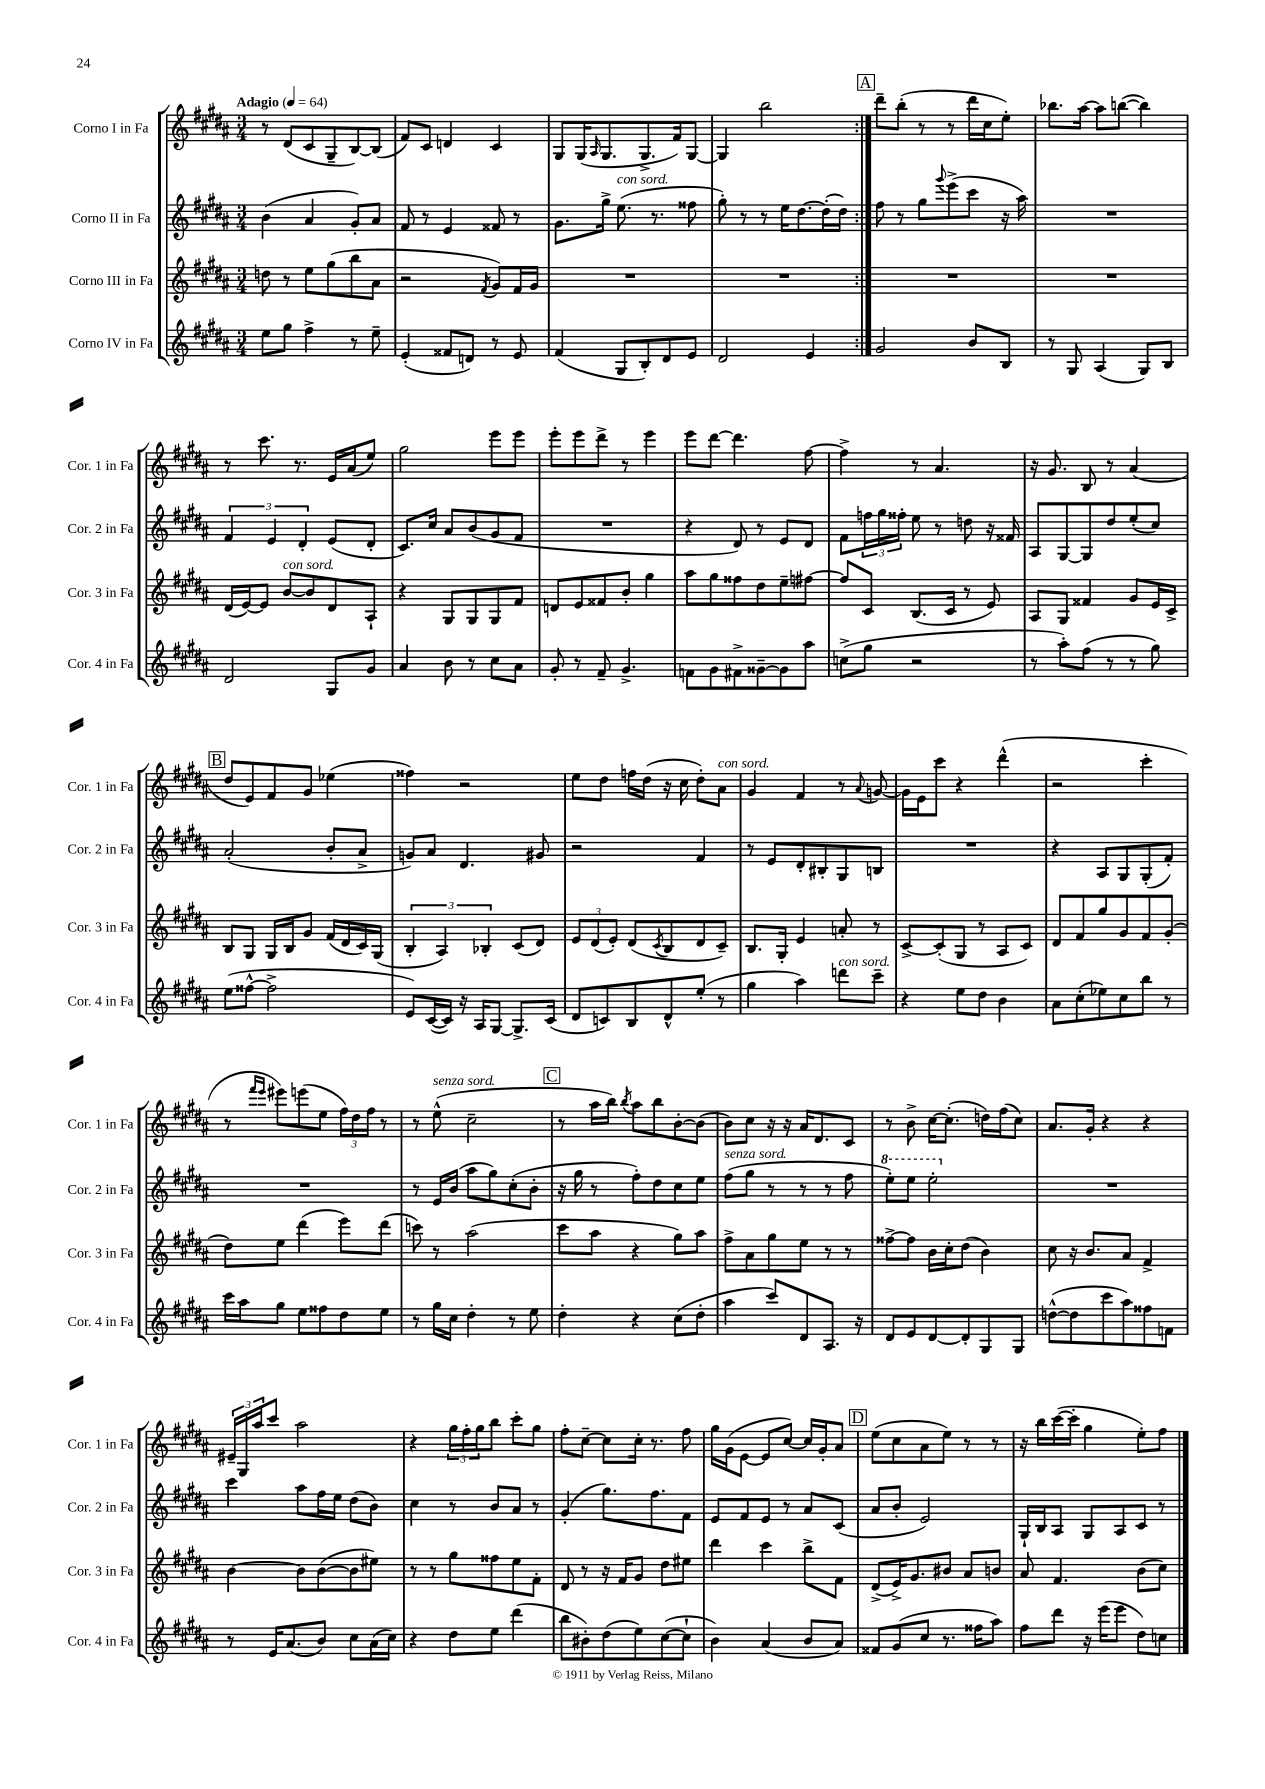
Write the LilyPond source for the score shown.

<<
\new StaffGroup <<
\new Staff = "s0" \with { instrumentName = "Corno I in Fa" shortInstrumentName = "Cor. 1 in Fa" } {
    \clef treble \key b \major \numericTimeSignature \time 3/4 \tempo "Adagio" 4 = 64
    \repeat volta 2 { r8 dis'8( cis'8 gis8-- b8~) b8( |
    fis'8) cis'8 d'4 cis'4 |
    gis8 gis16( \grace { ais16 } gis8. gis8.-> fis'16) gis8~ |
    gis4 b''2 | }
    \mark \markup { \box "A" } dis'''8-- b''8-.( r8 r8 dis'''16 cis''16 e''8-.) |
    bes''8. ais''16~ ais''8 b''8~( b''4) |
    r8 cis'''8. r8. e'16 ais'16( e''8) |
    gis''2 e'''8 e'''8 |
    e'''8-. e'''8 dis'''8-> r8 e'''4 |
    e'''8 dis'''8~ dis'''4. fis''8~ |
    fis''4-> r8 ais'4. |
    r16 gis'8. b8 r8 ais'4( |
    \mark \markup { \box "B" } dis''8 e'8) fis'8 gis'8 ees''4( |
    fisis''4) r2 |
    e''8 dis''8 f''16 dis''16( r16 cis''16 dis''8-.) ais'8^\markup { \italic "con sord." } |
    gis'4 fis'4 r8 \appoggiatura { ais'8 } g'8~ |
    g'16 e'16 cis'''8 r4 dis'''4-^( |
    r2 cis'''4-. |
    r8 \grace { fis'''16 e'''16 } eis'''8) e'''8( e''8 \tuplet 3/2 { fis''16) dis''16 fis''16 } r8 |
    r8 e''8-^^\markup { \italic "senza sord." }( cis''2-- |
    \mark \markup { \box "C" } r8 ais''16 b''16) \acciaccatura { b''8 } ais''8 b''8 b'8~-. b'8( |
    b'8) cis''8 r16 r16 ais'16 dis'8. cis'8 |
    r8 b'8-> cis''16~ cis''8.-.( d''16) fis''16( cis''8) |
    ais'8. gis'16-. r4 r4 |
    \tuplet 3/2 { eis'16-- gis16 ais''16 } cis'''8 ais''2 |
    r4 \tuplet 3/2 { gis''16 fis''16-. gis''16 } b''8 cis'''8-. gis''8 |
    fis''8-. cis''8~-- cis''8 cis''16-. r8. fis''8 |
    gis''16 gis'16( e'8~ e'8 cis''8~) cis''16 gis'16-. ais'8 |
    \mark \markup { \box "D" } e''8( cis''8 ais'8 e''8) r8 r8 |
    r16 b''16 cis'''16~( cis'''16-. gis''4 e''8-.) fis''8 \bar "|." |
}
\new Staff = "s1" \with { instrumentName = "Corno II in Fa" shortInstrumentName = "Cor. 2 in Fa" } {
    \clef treble \key b \major \numericTimeSignature \time 3/4
    \repeat volta 2 { b'4( ais'4 gis'8-.) ais'8 |
    fis'8 r8 e'4 fisis'8 r8 |
    gis'8. gis''16-> e''8.^\markup { \italic "con sord." }( r8. fisis''8 |
    gis''8-.) r8 r8 e''16 dis''8.~ dis''16-.( dis''16) | }
    \mark \markup { \box "A" } fis''8 r8 gis''8 \appoggiatura { gis'''8 } e'''8->( cis'''8 r16 ais''16) |
    R2. |
    \tuplet 3/2 { fis'4 e'4 dis'4-. } e'8( dis'8-. |
    cis'8.) cis''16 ais'8 b'8( gis'8 fis'8 |
    R2. |
    r4 dis'8) r8 e'8 dis'8 |
    fis'8 \tuplet 3/2 { f''16 gis''16 fisis''16-. } e''8 r8 d''8 r16 fisis'16 |
    ais8 gis8~ gis8 dis''8 e''8-.( cis''8) |
    \mark \markup { \box "B" } ais'2-.( b'8-. ais'8-> |
    g'8) ais'8 dis'4. gis'8 |
    r2 fis'4 |
    r8 e'8 dis'8-. bis8-. gis8 b8 |
    R2. |
    r4 ais8 gis8 gis8-.( fis'8-.) |
    R2. |
    r8 e'16 b'16( ais''8 gis''8) cis''8-.( b'8-. |
    \mark \markup { \box "C" } r16 gis''16 r8 fis''8-.) dis''8 cis''8 e''8 |
    fis''8^\markup { \italic "senza sord." }( gis''8 r8 r8 r8 fis''8 |
    \ottava #1 e'''8-.) e'''8 e'''2-. \ottava #0 |
    R2. |
    cis'''4 ais''8 fis''16 e''16 dis''8( b'8) |
    cis''4 r8 b'8 ais'8 r8 |
    gis'4-.( gis''8.) fis''8. fis'8 |
    e'8 fis'8 e'8 r8 ais'8 cis'8( |
    \mark \markup { \box "D" } ais'8 b'8-. e'2) |
    gis16-! b16 ais8 gis8 ais8 cis'8 r8 \bar "|." |
}
\new Staff = "s2" \with { instrumentName = "Corno III in Fa" shortInstrumentName = "Cor. 3 in Fa" } {
    \clef treble \key b \major \numericTimeSignature \time 3/4
    \repeat volta 2 { d''8 r8 e''8 gis''8( b''8 ais'8 |
    r2 \acciaccatura { fis'8 } gis'8) fis'16 gis'16 |
    R2. |
    R2. | }
    \mark \markup { \box "A" } R2. |
    R2. |
    dis'16( e'16~) e'8 b'8~^\markup { \italic "con sord." } b'8 dis'8 ais8-! |
    r4 gis8 gis8 gis8 fis'8 |
    d'8 e'8 fisis'8 b'8-. gis''4 |
    ais''8 gis''8 fisis''8 dis''8 e''8-- fis''8~ |
    fis''8 cis'8 b8.( cis'16 r8 e'8) |
    ais8 gis8 fisis'4 gis'8 e'16 cis'16-> |
    \mark \markup { \box "B" } b8 gis8 gis16 b16 gis'8 fis'16( dis'16 cis'16) gis16( |
    \tuplet 3/2 { b4-. ais4) bes4-. } cis'8( dis'8) |
    \tuplet 3/2 { e'8 dis'8( e'8-.) } dis'8( \acciaccatura { cis'8 } b8 dis'8 cis'8--) |
    b8. gis16-. e'4 a'8-. r8 |
    cis'8~-> cis'8-.( gis8 r8 ais8 cis'8) |
    dis'8 fis'8 gis''8 gis'8 fis'8 gis'8-.( |
    dis''8) e''8 dis'''4( e'''8) dis'''8( |
    c'''8) r8 ais''2( |
    \mark \markup { \box "C" } cis'''8 ais''8 r4 gis''8) ais''8 |
    fis''8-> ais'8 gis''8 e''8 r8 r8 |
    fisis''8~-> fisis''8 b'16 cis''16-. dis''8( b'4) |
    cis''8 r16 b'8. ais'8 fis'4-> |
    b'4~ b'8 b'8~( b'8 eis''8) |
    r8 r8 gis''8 fisis''8 e''8 fis'8-. |
    dis'8 r8 r16 fis'16 gis'8 dis''8 eis''8 |
    dis'''4 cis'''4 b''8-> fis'8 |
    \mark \markup { \box "D" } dis'8->( e'16->) gis'8. bis'8 ais'8 b'8 |
    ais'8 fis'4. b'8( cis''8) \bar "|." |
}
\new Staff = "s3" \with { instrumentName = "Corno IV in Fa" shortInstrumentName = "Cor. 4 in Fa" } {
    \clef treble \key b \major \numericTimeSignature \time 3/4
    \repeat volta 2 { e''8 gis''8 fis''4-> r8 e''8-- |
    e'4-.( fisis'8 d'8) r8 e'8 |
    fis'4( gis8 b8-.) dis'8 e'8 |
    dis'2 e'4 | }
    \mark \markup { \box "A" } gis'2 b'8 b8 |
    r8 gis8 ais4( gis8) b8 |
    dis'2 gis8 gis'8 |
    ais'4 b'8 r8 cis''8 ais'8 |
    gis'8-. r8 fis'8-- gis'4.-> |
    f'8 gis'8 fis'8-> gisis'8~-- gisis'8 ais''8 |
    c''8->( gis''8 r2 |
    r8 ais''8-.) fis''8( r8 r8 gis''8) |
    \mark \markup { \box "B" } e''8( fisis''8~-^ fisis''2-> |
    e'8) cis'16~( cis'16) r16 ais16 gis8~ gis8.-> cis'16( |
    dis'8 c'8) b8 dis'8-^ e''8-.( r8 |
    gis''4 ais''4) d'''8^\markup { \italic "con sord." } cis'''8-- |
    r4 e''8 dis''8 b'4 |
    ais'8 cis''8-.( ees''8) cis''8 b''8 r8 |
    cis'''16 ais''16 gis''8 e''8 fisis''8 dis''8 e''8 |
    r8 gis''16 cis''16 dis''4-. r8 e''8 |
    \mark \markup { \box "C" } dis''4-. r4 cis''8( dis''8-. |
    ais''4 cis'''8) dis'8 ais8. r16 |
    dis'8 e'8 dis'8~ dis'8-. gis8 gis8 |
    d''8~-^( d''8 cis'''8 ais''8) fisis''8 f'8 |
    r8 e'16 ais'8.( b'8) cis''8 ais'16( cis''16) |
    r4 dis''8 e''8 dis'''4( |
    b''8 bis'8-.) dis''8( e''8) cis''8~( cis''8-! |
    b'4) ais'4( b'8 ais'8) |
    \mark \markup { \box "D" } fisis'8 gis'8( cis''8 r8. fisis''16 ais''8) |
    fis''8 dis'''8 r16 e'''16( e'''8 dis''8) c''8 \bar "|." |
}
>>
>>
\layout { \context { \Score \remove "Bar_number_engraver" } }
